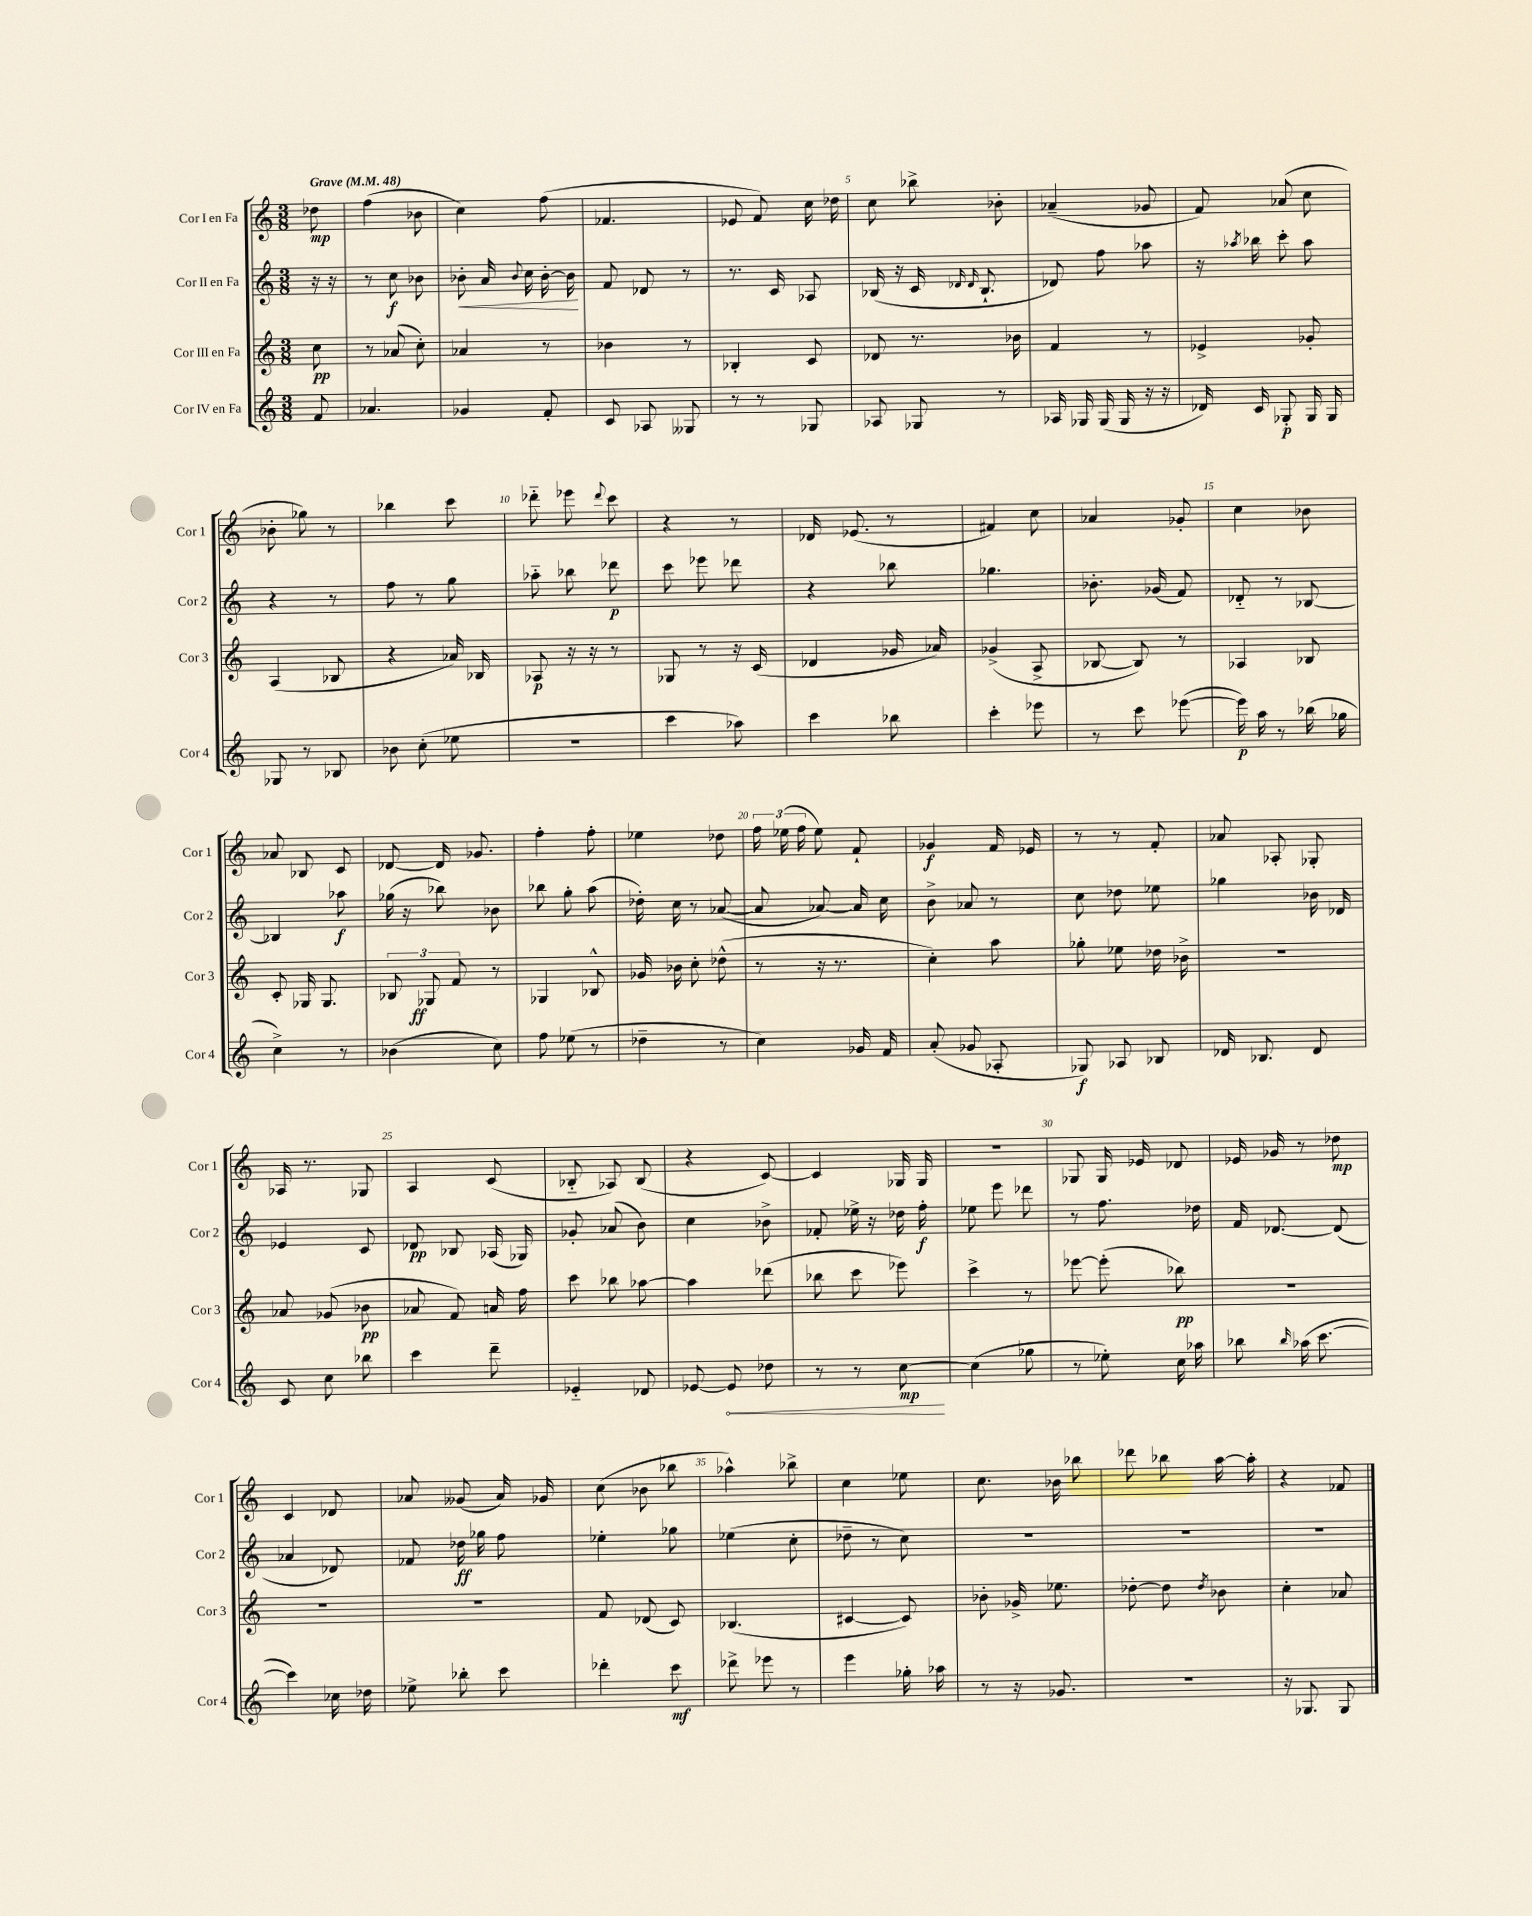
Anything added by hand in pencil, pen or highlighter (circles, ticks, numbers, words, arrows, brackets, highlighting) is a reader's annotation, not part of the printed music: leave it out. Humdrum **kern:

**kern	**dynam	**kern	**dynam	**kern	**dynam	**kern	**dynam
*part4	*part4	*part3	*part3	*part2	*part2	*part1	*part1
*staff4	*staff4	*staff3	*staff3	*staff2	*staff2	*staff1	*staff1
*I"Cor IV en Fa	*	*I"Cor III en Fa	*	*I"Cor II en Fa	*	*I"Cor I en Fa	*
*I'Cor 4	*	*I'Cor 3	*	*I'Cor 2	*	*I'Cor 1	*
*clefG2	*	*clefG2	*	*clefG2	*	*clefG2	*
*k[]	*	*k[]	*	*k[]	*	*k[]	*
*M3/8	*	*M3/8	*	*M3/8	*	*M3/8	*
*MM48	*	*MM48	*	*MM48	*	*MM48	*
=	=	=	=	=	=	=	=
!	!	!	!	!	!	!LO:TX:a:B:t=Grave	!
8f/	.	8cc\	pp	16r	.	8dd-X\	mp
.	.	.	.	16r	.	.	.
=1	=1	=1	=1	=1	=1	=1	=1
4.a-X/	.	8r	.	8r	.	(4ff\	.
.	.	(8a-X/	.	8cc\	f	.	.
.	.	8cc'\)	.	8b-X\	.	8b-X\	.
=2	=2	=2	=2	=2	=2	=2	=2
!	!	!	!	!	!LO:HP:b	!	!
4g-X/	.	4a-X/	.	8b-X'\	<	4cc\)	.
.	.	.	.	16a/	.	.	.
.	.	.	.	8qqb-/	.	.	.
.	.	.	.	16cc\	.	.	.
8f'/	.	8r	.	[16b-'\	.	(8ff\	.
.	.	.	.	16b-\]	.	.	.
.	.	.	.	.	[	.	.
=3	=3	=3	=3	=3	=3	=3	=3
8c/	.	4b-X\	.	8f/	.	4.f-X/	.
8A-X/	.	.	.	8d-X/	.	.	.
8G--X/	.	8r	.	8r	.	.	.
=4	=4	=4	=4	=4	=4	=4	=4
8r	.	4B-X'/	.	8.r	.	8e-X/	.
8r	.	.	.	.	.	8f/)	.
.	.	.	.	16c/	.	.	.
8G-X/	.	8c/	.	8A-X/	.	16cc\	.
.	.	.	.	.	.	16dd-X\	.
=5	=5	=5	=5	=5	=5	=5	=5
8A-X/	.	8d-X/	.	(16B-X/	.	8cc\	.
.	.	.	.	16r	.	.	.
8G-X/	.	8.r	.	16c/	.	8bb-X^\	.
.	.	.	.	16qqd-X/	.	.	.
.	.	.	.	16qqd-/	.	.	.
.	.	.	.	8.B-`/	.	.	.
8r	.	.	.	.	.	8b-X'\	.
.	.	16b-X\	.	.	.	.	.
=6	=6	=6	=6	=6	=6	=6	=6
16A-X/	.	4f/	.	8d-X/)	.	(4a-X~/	.
16G-X/	.	.	.	.	.	.	.
(16G-/	.	.	.	8ff\	.	.	.
16G-/	.	.	.	.	.	.	.
16r	.	8r	.	8aa-X\	.	8g-X/	.
16r	.	.	.	.	.	.	.
=7	=7	=7	=7	=7	=7	=7	=7
16d-X/)	.	4e-X^/	.	16r	.	8f/)	.
.	.	.	.	8qaa-X/	.	.	.
16c/	.	.	.	16bb-X\	.	.	.
8G-X'/	p	.	.	8ccc'\	.	(8a-X/	.
16G-/	.	8g-X'/	.	8aa-\	.	8cc\	.
16G-/	.	.	.	.	.	.	.
!!LO:LB:g=z
=8	=8	=8	=8	=8	=8	=8	=8
8G-X/	.	(4A/	.	4r	.	8b-X'\	.
8r	.	.	.	.	.	8gg-X\)	.
8B-X/	.	8B-X/	.	8r	.	8r	.
=9	=9	=9	=9	=9	=9	=9	=9
8b-X\	.	4r	.	8ff\	.	4bb-X\	.
(8cc'\	.	.	.	8r	.	.	.
8ee-X\	.	16a-X/)	.	8gg\	.	8ccc\	.
.	.	16B-X/	.	.	.	.	.
=10	=10	=10	=10	=10	=10	=10	=10
4.r	.	8A-X/	p	8aa-X\	.	8ddd-X\	.
.	.	16r	.	8bb-X\	.	8eee-X\	.
.	.	16r	.	.	.	.	.
.	.	.	.	.	.	8qqddd-/	.
.	.	8r	.	8ddd-X\	p	8ccc\	.
=11	=11	=11	=11	=11	=11	=11	=11
4ccc\	.	8G-X/	.	8ccc\	.	4r	.
.	.	8r	.	8eee-X\	.	.	.
8aa-X\)	.	16r	.	8ddd-X\	.	8r	.
.	.	(16c/	.	.	.	.	.
=12	=12	=12	=12	=12	=12	=12	=12
4ccc\	.	4d-X/	.	4r	.	16d-X/	.
.	.	.	.	.	.	(8.e-X/	.
8bb-X\	.	16g-X/	.	8bb-X\	.	8r	.
.	.	16a-X/)	.	.	.	.	.
=13	=13	=13	=13	=13	=13	=13	=13
4ccc'\	.	(4g-X^/	.	4.gg-X\	.	4f#X/)	.
8eee-X\	.	8A^/	.	.	.	8cc\	.
=14	=14	=14	=14	=14	=14	=14	=14
8r	.	[8B-X/	.	8.b-X'\	.	4a-X/	.
8ccc\	.	8B-/])	.	.	.	.	.
.	.	.	.	(16g-X/	.	.	.
([8eee-X\	.	8r	.	8f/)	.	8g-X'/	.
=15	=15	=15	=15	=15	=15	=15	=15
16eee-\])	p	4A-X/	.	8d-X/	.	4cc\	.
16aa\	.	.	.	.	.	.	.
8r	.	.	.	8r	.	.	.
(16bb-X\	.	8B-X/	.	[8B-X/	.	8b-X\	.
16gg-X\	.	.	.	.	.	.	.
!!LO:LB:g=z
=16	=16	=16	=16	=16	=16	=16	=16
4cc^\)	.	8c'/	.	4B-X/]	.	8a-X/	.
.	.	16G-X/	.	.	.	8B-X/	.
.	.	8.G-/	.	.	.	.	.
8r	.	.	.	8aa-X\	f	8c/	.
=17	=17	=17	=17	=17	=17	=17	=17
(4b-X\	.	12B-X/	.	(16gg-X\	.	[8d-X/	.
.	.	.	.	16r	.	.	.
.	.	12G-X/	ff	.	.	.	.
.	.	.	.	8bb-X\)	.	16d-/]	.
.	.	12f/	.	.	.	.	.
.	.	.	.	.	.	8.g-X/	.
8cc\)	.	8r	.	8b-X\	.	.	.
=18	=18	=18	=18	=18	=18	=18	=18
8ff\	.	4G-X/	.	8bb-X\	.	4ff'\	.
(8ee-X\	.	.	.	8gg'\	.	.	.
8r	.	8B-X^^/	.	(8aa\	.	8ff'\	.
=19	=19	=19	=19	=19	=19	=19	=19
4dd-X~\	.	16g-X/	.	16dd-X'\)	.	4ee-X\	.
.	.	16b-X\	.	16cc\	.	.	.
.	.	8cc'\	.	8r	.	.	.
8r	.	(8dd-X^^\	.	([8a-X/	.	8dd-X\	.
=20	=20	=20	=20	=20	=20	=20	=20
4cc\)	.	8r	.	8a-/]	.	24ff\	.
.	.	.	.	.	.	(24ee-X\	.
.	.	.	.	.	.	24ff\	.
.	.	16r	.	[8a-X/)	.	8ee-\)	.
.	.	8.r	.	.	.	.	.
16g-X/	.	.	.	16a-/]	.	8f`/	.
16f/	.	.	.	16cc\	.	.	.
=21	=21	=21	=21	=21	=21	=21	=21
(8a'/	.	4cc'\)	.	8b^\	.	4g-X/	f
8g-X/	.	.	.	8a-X/	.	.	.
8A-X'/	.	8aa\	.	8r	.	16f/	.
.	.	.	.	.	.	16e-X/	.
=22	=22	=22	=22	=22	=22	=22	=22
8G-X/)	f	8gg-X'\	.	8cc\	.	8r	.
8A-X/	.	8ee-X\	.	8dd-X\	.	8r	.
8B-X/	.	16dd-X\	.	8ee-X\	.	8f'/	.
.	.	16b-X^\	.	.	.	.	.
=23	=23	=23	=23	=23	=23	=23	=23
16d-X/	.	4.r	.	4gg-X\	.	8a-X/	.
8.B-X/	.	.	.	.	.	.	.
.	.	.	.	.	.	8A-X'/	.
8d-/	.	.	.	16b-X\	.	8G-X'/	.
.	.	.	.	16d-X/	.	.	.
!!LO:LB:g=z
=24	=24	=24	=24	=24	=24	=24	=24
8c/	.	8a-X/	.	4e-X/	.	16A-X/	.
.	.	.	.	.	.	8.r	.
8cc\	.	(8g-X/	.	.	.	.	.
8bb-X\	.	8b-X\	pp	8c/	.	8G-X/	.
=25	=25	=25	=25	=25	=25	=25	=25
4ccc\	.	8a-X/	.	8d-X/	pp	4A/	.
.	.	8f/)	.	8B-X/	.	.	.
8ddd~\	.	16an/	.	(16A-X/	.	(8c/	.
.	.	16ff\	.	16G-X/)	.	.	.
=26	=26	=26	=26	=26	=26	=26	=26
4e-X/	.	8ccc\	.	8g-X'/	.	8B-X/	.
.	.	8bb-X\	.	(8a-X/	.	8A-X/)	.
8d-X/	.	[8aa-X\	.	8b\)	.	(8B-/	.
=27	=27	=27	=27	=27	=27	=27	=27
[8e-X/	.	4aa-\]	.	4cc\	.	4r	.
!	!LO:HP:b	!	!	!	!	!	!
8e-/]	<	.	.	.	.	.	.
8dd-X\	.	(8ddd-X\	.	8b-X^\	.	[8c/)	.
=28	=28	=28	=28	=28	=28	=28	=28
8r	.	8bb-X\	.	8f-X'/	.	4c/]	.
8r	.	8ccc\	.	16ee-X^\	.	.	.
.	.	.	.	16r	.	.	.
[8cc\	mp	8eee-X\)	.	16dd-X\	.	16G-X/	.
.	.	.	.	16ff'\	f	16G-/	.
.	[	.	.	.	.	.	.
=29	=29	=29	=29	=29	=29	=29	=29
(4cc\]	.	4ccc^\	.	8ee-X\	.	4.r	.
.	.	.	.	8eee\	.	.	.
8gg-X\	.	8r	.	8ddd-X\	.	.	.
=30	=30	=30	=30	=30	=30	=30	=30
8r	.	[8eee-X\	.	8r	.	8G-X/	.
8ee-X'\)	.	(8eee-'\]	.	8.ff\	.	16G-/	.
.	.	.	.	.	.	16e-X/	.
16cc\	.	8bb-X\)	pp	.	.	8d-X/	.
16aa-X\	.	.	.	16dd-X\	.	.	.
=31	=31	=31	=31	=31	=31	=31	=31
8bb-X\	.	4.r	.	16f/	.	16e-X/	.
.	.	.	.	[8.d-X/	.	16g-X/	.
16qqbb-/	.	.	.	.	.	.	.
(16aa-X\	.	.	.	.	.	8r	.
[8.ccc\	.	.	.	.	.	.	.
.	.	.	.	(8d-/]	.	8dd-X\	mp
!!LO:LB:g=z
=32	=32	=32	=32	=32	=32	=32	=32
4ccc\])	.	4.r	.	4a-X/	.	4c/	.
16cc-X\	.	.	.	8d-X/)	.	8d-X/	.
16dd-X\	.	.	.	.	.	.	.
=33	=33	=33	=33	=33	=33	=33	=33
8ee-X^\	.	4.r	.	8f-X/	.	8a-X/	.
8bb-X'\	.	.	.	16dd-X\	ff	(8g--X/	.
.	.	.	.	16gg-X\	.	.	.
8ccc\	.	.	.	8ff\	.	16a-/)	.
.	.	.	.	.	.	16g-X/	.
=34	=34	=34	=34	=34	=34	=34	=34
4ddd-X'\	.	8f/	.	4ee-X'\	.	(8cc\	.
.	.	(8d-X/	.	.	.	8b-X\	.
8ccc\	mf	8c/)	.	8gg-X\	.	8bb-X\	.
=35	=35	=35	=35	=35	=35	=35	=35
8ddd-X^\	.	(4.B-X/	.	(4ee-X\	.	4aa-X^^\)	.
8eee-X\	.	.	.	.	.	.	.
8r	.	.	.	8cc'\	.	8bb-X^\	.
=36	=36	=36	=36	=36	=36	=36	=36
4eee\	.	[4c#X/	.	8dd-X~\	.	4cc\	.
.	.	.	.	8r	.	.	.
16gg-X'\	.	8c#/])	.	8cc\)	.	8ee-X\	.
16aa-X\	.	.	.	.	.	.	.
=37	=37	=37	=37	=37	=37	=37	=37
8r	.	8b-X'\	.	4.r	.	8.cc\	.
16r	.	16g-X^/	.	.	.	.	.
8.g-X/	.	8.ee-X\	.	.	.	16b-X\	.
.	.	.	.	.	.	8bb-X\	.
=38	=38	=38	=38	=38	=38	=38	=38
4.r	.	[8dd-X'\	.	4.r	.	8ddd-X\	.
.	.	8dd-\]	.	.	.	8bb-X\	.
.	.	8qdd-/	.	.	.	.	.
.	.	8b-X\	.	.	.	[16aa\	.
.	.	.	.	.	.	16aa'\]	.
=39	=39	=39	=39	=39	=39	=39	=39
16r	.	4cc'\	.	4.r	.	4r	.
8.G-X/	.	.	.	.	.	.	.
8G-/	.	8a-X/	.	.	.	8f-X/	.
==	==	==	==	==	==	==	==
*-	*-	*-	*-	*-	*-	*-	*-
